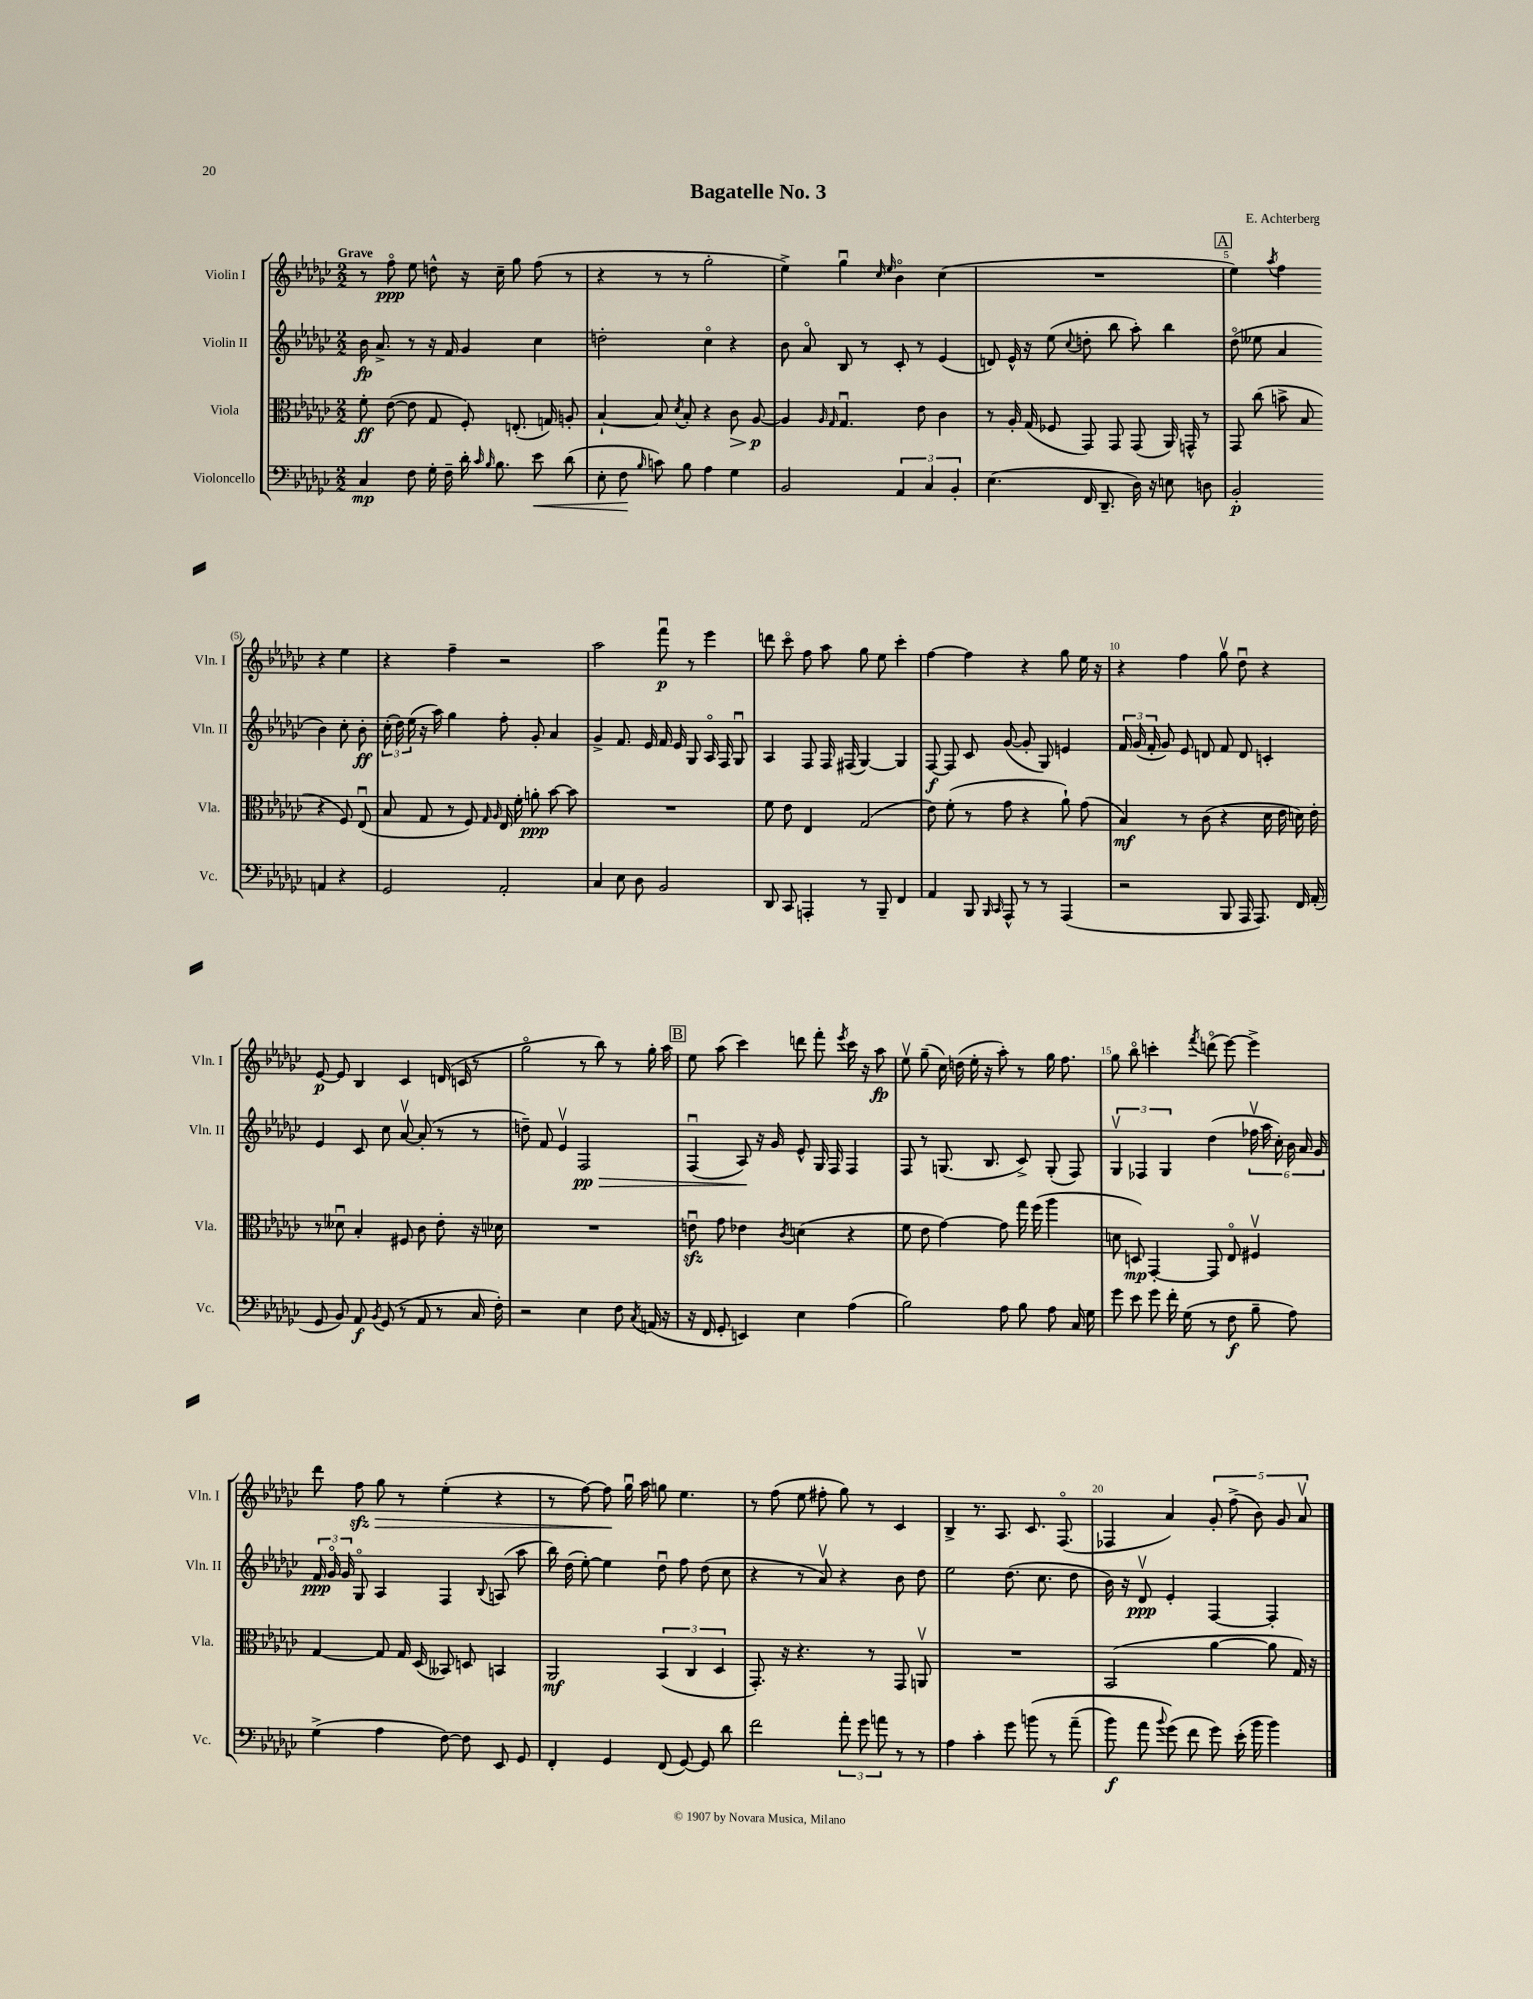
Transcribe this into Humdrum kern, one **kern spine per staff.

**kern	**kern	**kern	**kern
*staff4	*staff3	*staff2	*staff1
*clefF4	*clefC3	*clefG2	*clefG2
*k[b-e-a-d-g-c-]	*k[b-e-a-d-g-c-]	*k[b-e-a-d-g-c-]	*k[b-e-a-d-g-c-]
*M2/2	*M2/2	*M2/2	*M2/2
4C-	8f'	16b-	8r
.	.	8.a-^	.
.	([8e-	.	8ffo
8F	8e-]	8r	8ee-
16G-'	8G-	16r	8dd^^
16F~	.	16f	.
16d-'	8F')	4g-	16r
16qqc-	.	.	.
16qqB-	.	.	.
8.B-	.	.	16cc-~
.	(8.E'	.	8gg-
8e-	.	4cc-	(8ff
.	16G)	.	.
(8d-	8A'	.	8r
=	=	=	=
8E-'	[4B-`	2dd'	4r
8F	.	.	.
16qqB-	.	.	.
8c)	8B-]	.	8r
.	8qd-	.	.
8B-	8B-'	.	8r
4A-	4r	4cc-o	2gg-'
4G-	8c-	4r	.
.	[8A-	.	.
=	=	=	=
2BB-	4A-]	8b-	4ee-^)
.	.	8a-o	.
.	16qqA-	.	.
.	16qqG-	.	.
.	4.G-u	8B-	4gg-u
.	.	8r	.
.	.	.	16qqcc-
.	.	.	16qqee-
6AA-	.	8c-'	4b-o
.	8e-	8r	.
6C-	.	.	.
.	4c-	(4e-	(4cc-
6BB-'	.	.	.
=	=	=	=
(4.E-	8r	8d)	1r
.	16A-'	16e-^^	.
.	(16G-	16r	.
.	8F-	(8ee-	.
.	.	8qqcc-	.
16FF	8GG-)	8dd'	.
8.DD-~	.	.	.
.	8GG-	8bb-	.
16D-)	(8GG-	8aa-')	.
16r	.	.	.
8E	16AA-)	4bb-	.
.	16GG^^	.	.
8D	8r	.	.
=	=	=	=
2BB-'	8GG-	(8dd-o	4ee-)
.	(8cc-	8ee--	.
.	.	.	8qaa-
.	8b^	4a-	4ff
.	8B-	.	.
4AA	4r	4b-)	4r
4r	8F)	8cc-'	4ee-
.	(8E-u	8b-'	.
=	=	=	=
2GG-	8B-	(24cc-'	4r
.	.	24dd-)	.
.	.	(24ee-	.
.	8G-	16r	.
.	.	16aa-)	.
.	8r	4gg-	4ff~
.	8F)	.	.
.	16qqG-	.	.
.	16qqA-	.	.
2AA-'	16E-	8ff'	2r
.	16f'	.	.
.	8a'	8g-'	.
.	[8b-	4a-	.
.	8b-]	.	.
=	=	=	=
4C-	1r	4g-^	2aa-
8E-	.	8.f	.
8D-	.	.	.
.	.	16e-	.
2BB-	.	16f	8fffu
.	.	16e-	.
.	.	8G-	8r
.	.	16A-o	4eee-
.	.	16F	.
.	.	8G-u	.
=	=	=	=
8DD-	8f	4A-	8ddd
8CC-	8e-	.	8ccc-o
4AAA'	4E-	8F	8ff
.	.	16F	8aa-
.	.	(16F#	.
8r	(2G-	[4G-)	8gg-
8BBB-~	.	.	8ee-
4FF	.	4G-]	4ccc-'
=	=	=	=
4AA-	8e-)	[8F	[4ff
.	(8f'	8F]	.
8BBB-	8r	8c-	4ff]
16qqBBB-	.	.	.
16qqCC-	.	.	.
8AAA-^^	8g-	([8g-	.
8r	4r	8g-']	4r
8r	.	8G-)	.
(4AAA-	8a-`)	4e	8gg-
.	(8g-	.	16ee-
.	.	.	16r
=	=	=	=
2r	4B-)	24f	4r
.	.	(24g-	.
.	.	24f'	.
.	.	8g-)	.
.	8r	8e-	4ff
.	(8c-	8d	.
8BBB-	4r	8f	8gg-v
16AAA-	.	8d	8dd-u
8.AAA-)	.	.	.
.	16d-	4c'	4r
.	16e-	.	.
16FF	16d)	.	.
(16AA-'	16e-'	.	.
=	=	=	=
8GG-	8r	4e-	[8e-
8BB-)	8d--u	.	8e-]
8AA-	4B-'	8c-	4B-
8qBB-	.	.	.
(8GG-	.	8cc-	.
8r	8F#	[8a-v	4c-
8AA-	8c-	(8a-']	.
8r	8e-'	8r	(16d
.	.	.	16c
16C-	16r	8r	8r
16F')	16d-	.	.
=	=	=	=
2r	1r	8dd~)	2gg-o
.	.	8f	.
.	.	4e-v	.
4E-	.	2F	8r
.	.	.	8bb-)
8F	.	.	8r
8qC-	.	.	.
(16AA	.	.	16gg-'
16r	.	.	16aa-
=	=	=	=
16r	8eu	(4Fu	8ee-
16FF	.	.	.
8GG-'	8g-	.	(8aa-
4EE)	4e-	8A-)	4ccc-)
.	.	16r	.
.	.	16g-	.
.	8qc-	.	.
4E-	(4d	8e-^^	8ddd
.	.	16G-	8fff'
.	.	16F	.
.	.	.	8qeee-
(4A-	4r	4F	16ccc-
.	.	.	16r
.	.	.	8aa-
=	=	=	=
2B-)	8f	8F	8ee-v
.	8e-	8r	(8gg-~
.	[4g-)	(8.G	16cc-)
.	.	.	(16dd
.	.	.	16ee-'
.	.	8.B-	16r
8A-	8g-]	.	8aa-')
8B-	16gg-	8c-^)	8r
.	(16ff	.	.
8A-	4aa-	(8G'	16gg-
.	.	.	8.ff
16C-	.	8F)	.
16G-	.	.	.
=	=	=	=
8g-	8d	6G-v	8gg-
8e-	8D)	.	8bb-o
.	.	6F-	.
8g-	[4GG-'	.	4ccc'
.	.	6G-	.
16f'	.	.	.
(16G-	.	.	.
.	.	.	8qfff
8r	8GG-]	(4dd-	(8dddo
8F	8E-o	.	[8eee-)
8B-~	4F#v	24ff-v	4eee-^]
.	.	24aa-	.
.	.	24cc-')	.
8A-)	.	24b-	.
.	.	24a-	.
.	.	24g-	.
=	=	=	=
(4G-^	[4G-	24f	8ddd-
.	.	24g-o	.
.	.	24g-	.
.	.	8G-o	8ff
4A-	8G-]	4A-	8gg-
.	16G-	.	8r
.	(16D-	.	.
[8F)	8BB--)	4F	(4ee-'
8F]	8D	.	.
.	.	8qqB-	.
8EE-	4BB	(8A	4r
8GG-	.	8aa-	.
=	=	=	=
4FF'	2AA-	16bb-)	8r
.	.	(16dd-	.
.	.	[8ee-')	[8ff)
4GG-	.	4ee-]	8ff]
.	.	.	16gg-u
.	.	.	16aa-
(8FF	(6BB-	8dd-u	8gg
[8GG-)	.	8ff	4.ee-
.	6C-	.	.
8GG-]	.	(8dd-	.
.	6D-	.	.
8d-	.	8cc-	.
=	=	=	=
2f	8.GG-')	4r	8r
.	.	.	(8ff
.	16r	.	.
.	4.r	8r	8ee-
.	.	8a-v)	8ff#'
12a-'	.	4r	8gg-)
12g-	.	.	.
.	8r	.	8r
12a	.	.	.
8r	8GG-	8b-	4c-
8r	8AAv	8dd-	.
=	=	=	=
4A-	1r	2ee-	4B-^
4c-'	.	.	8.r
.	.	.	8.A-
8g-	.	(8.dd-	.
&(8b	.	.	8.c-
.	.	8.cc-	.
8r	.	.	.
.	.	.	(8.Fo
(8a-~	.	8dd-	.
=	=	=	=
8b-)	(2BB-	16b-)	4F-
.	.	16r	.
8a-	.	8d-v	.
8qqb-	.	.	.
(8g-&)	.	4e-'	4a-)
8f	.	.	.
8g-)	[4a-	[4F	10g-'
.	.	.	(10ff^
(16e-'	.	.	.
16b-	.	.	.
.	.	.	10b-)
4b-)	8a-]	4F']	.
.	.	.	10g-
.	16G-)	.	.
.	.	.	10a-v
.	16r	.	.
==	==	==	==
*-	*-	*-	*-
